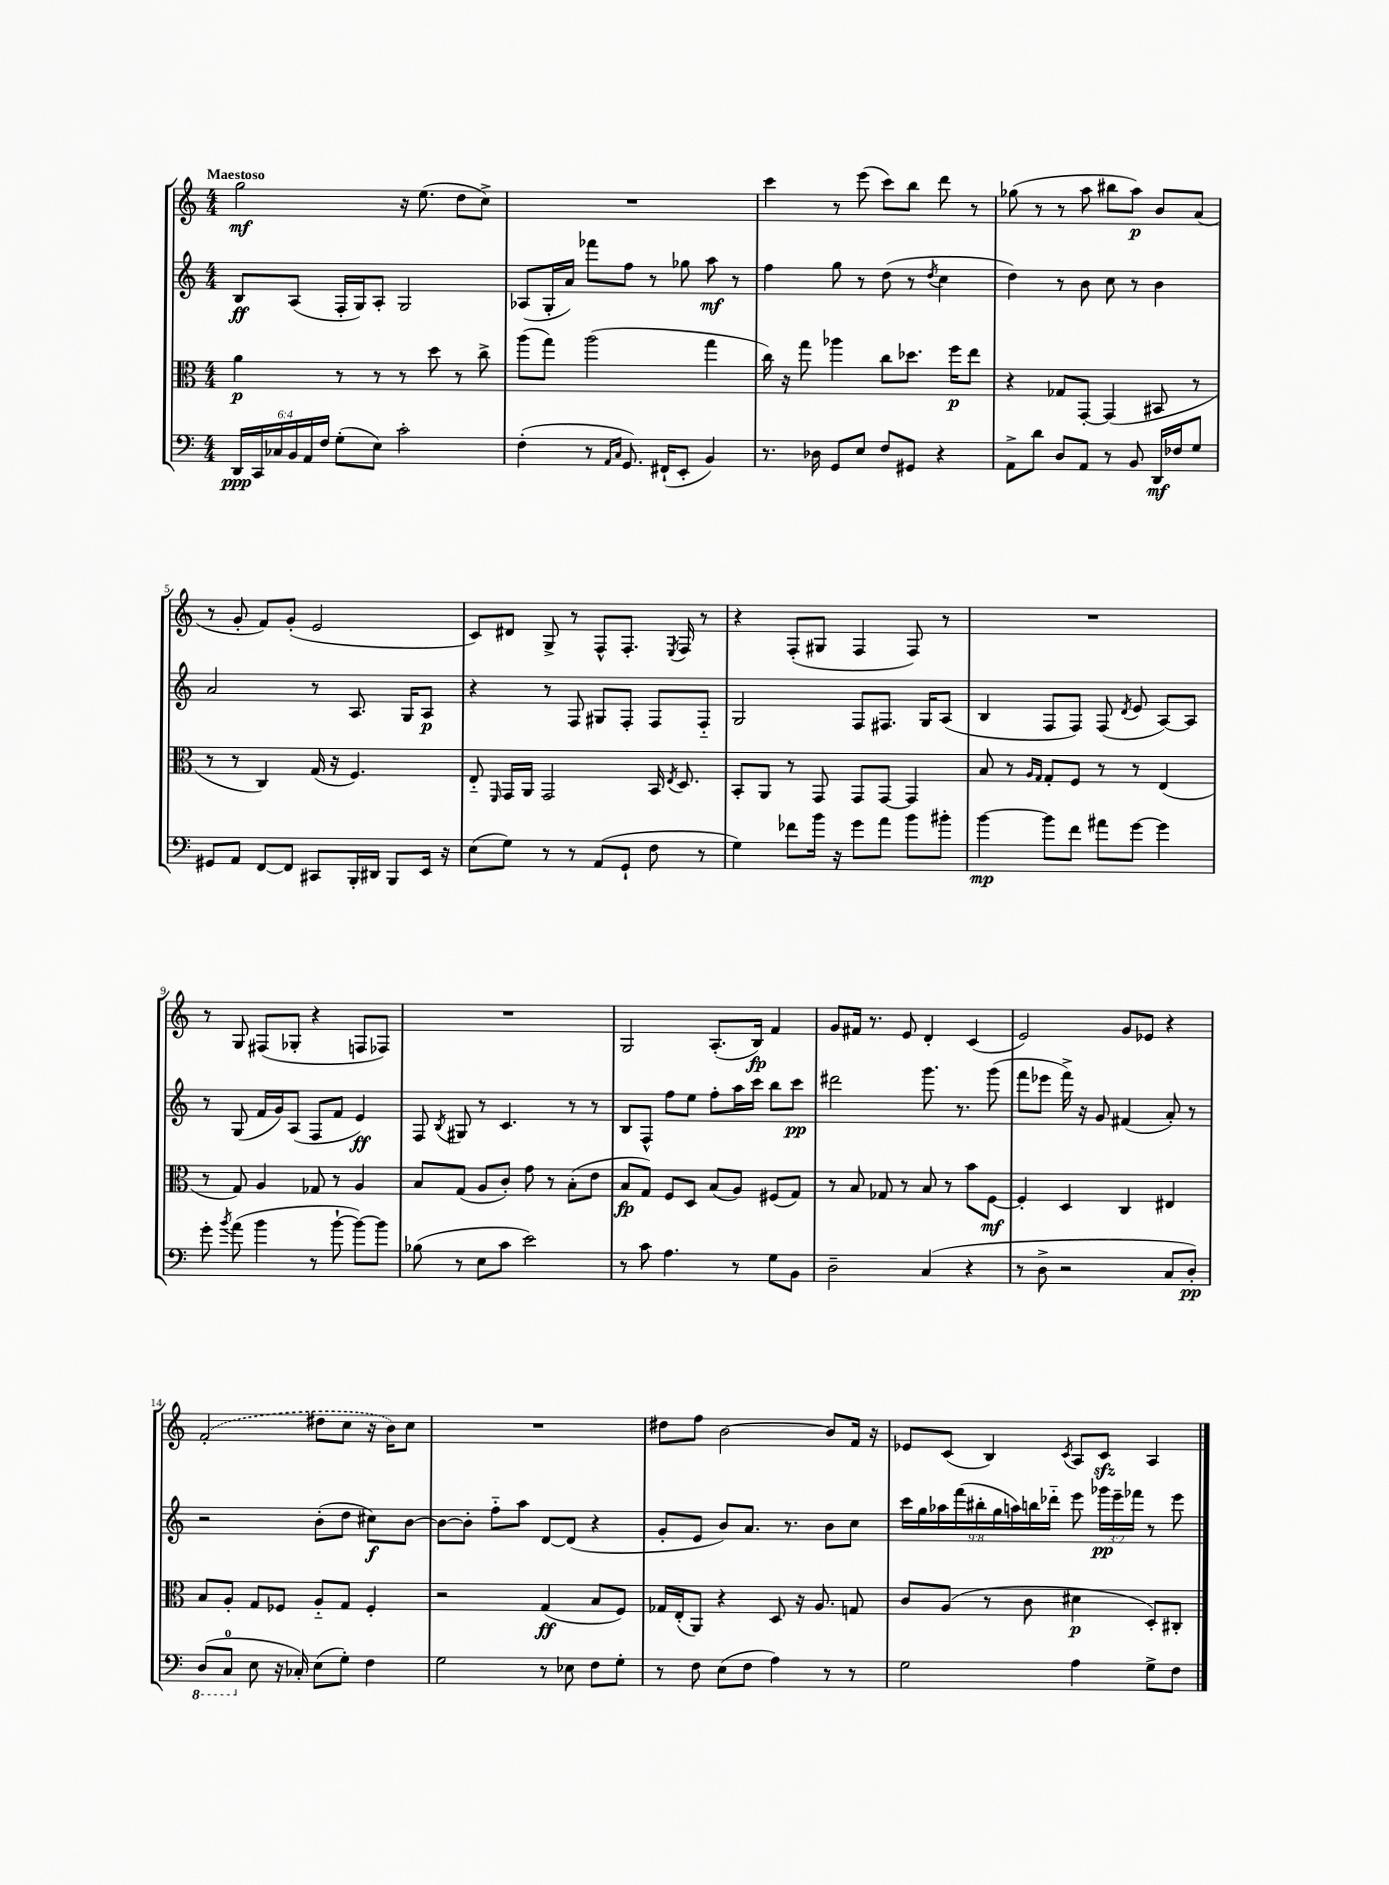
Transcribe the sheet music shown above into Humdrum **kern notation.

**kern	**dynam	**kern	**dynam	**kern	**dynam	**kern	**dynam
*part4	*part4	*part3	*part3	*part2	*part2	*part1	*part1
*staff4	*staff4	*staff3	*staff3	*staff2	*staff2	*staff1	*staff1
*clefF4	*	*clefC3	*	*clefG2	*	*clefG2	*
*k[]	*	*k[]	*	*k[]	*	*k[]	*
*M4/4	*	*M4/4	*	*M4/4	*	*M4/4	*
=1	=1	=1	=1	=1	=1	=1	=1
!	!	!	!	!	!	!LO:TX:a:B:t=Maestoso	!
24DD/LL	ppp	4a\	p	8B/L	ff	2gg\	mf
24CC/	.	.	.	.	.	.	.
24C-X/	.	.	.	.	.	.	.
24BB/	.	.	.	(8A/J	.	.	.
24AA/	.	.	.	.	.	.	.
24F/JJ	.	.	.	.	.	.	.
(8G'\L	.	8r	.	16F'/LL	.	.	.
.	.	.	.	16G/J)	.	.	.
8E\J)	.	8r	.	8A'/J	.	.	.
2c'\	.	8r	.	2G/	.	16r	.
.	.	.	.	.	.	(8.ee\	.
.	.	8dd\	.	.	.	.	.
.	.	8r	.	.	.	8dd\L	.
.	.	8cc^\	.	.	.	8cc^\J)	.
=2	=2	=2	=2	=2	=2	=2	=2
(4F'\	.	(8aa\L	.	(8A-X/L	.	1r	.
.	.	8gg\J)	.	16G'/L	.	.	.
.	.	.	.	16a/JJ)	.	.	.
8r	.	(2aa\	.	8fff-X\L	.	.	.
16qqAA/LL	.	.	.	.	.	.	.
16qqC/JJ	.	.	.	.	.	.	.
8.GG/)	.	.	.	8ff\J	.	.	.
.	.	.	.	8r	.	.	.
(16FF#X`/KL	.	.	.	.	.	.	.
8EE'/J	.	.	.	8gg-X\	.	.	.
4BB/)	.	4gg\	.	8aa\	mf	.	.
.	.	.	.	8r	.	.	.
=3	=3	=3	=3	=3	=3	=3	=3
8.r	.	16cc\)	.	4ff\	.	4ccc\	.
.	.	16r	.	.	.	.	.
.	.	8gg\	.	.	.	.	.
16D-X\	.	.	.	.	.	.	.
8GG/L	.	4aa-X\	.	8gg\	.	8r	.
8E/J	.	.	.	8r	.	(8eee\	.
8F/L	.	8cc\L	.	(8dd\	.	8ccc\L)	.
8GG#X/J	.	8.dd-X\J	.	8r	.	8bb\J	.
.	.	.	.	8qdd/	.	.	.
4r	.	.	.	4cc\	.	8ddd\	.
.	.	16ff\KL	p	.	.	.	.
.	.	8ee\J	.	.	.	8r	.
=4	=4	=4	=4	=4	=4	=4	=4
8AA^\L	.	4r	.	4dd\)	.	(8gg-X\	.
8d\J	.	.	.	.	.	8r	.
8D/L	.	8G-X/L	.	8r	.	8r	.
8AA/J	.	[8GG'/J	.	8b\	.	8aa\	.
8r	.	(4GG/]	.	8cc\	.	8bb#X\L	.
8BB/	.	.	.	8r	.	8aa\J)	p
16DD/LL	mf	8BB#X/	.	4b\	.	8b/L	.
16F-X/J	.	.	.	.	.	.	.
8G/J	.	8r	.	.	.	(8a/J	.
!!LO:LB:g=z
=5	=5	=5	=5	=5	=5	=5	=5
8GG#X/L	.	8r	.	2a/	.	8r	.
8AA/J	.	8r	.	.	.	8g'/	.
[8FF/L	.	4C/)	.	.	.	8f/L)	.
8FF/J]	.	.	.	.	.	(8g'/J	.
8CC#X/L	.	(16G/	.	8r	.	2e/	.
.	.	16r	.	.	.	.	.
16BBB'/L	.	4.F/)	.	8.A/	.	.	.
16DD#X/JJ	.	.	.	.	.	.	.
8BBB/L	.	.	.	.	.	.	.
.	.	.	.	16G/KL	.	.	.
16EE/Jk	.	.	.	8A/J	p	.	.
16r	.	.	.	.	.	.	.
=6	=6	=6	=6	=6	=6	=6	=6
(8E\L	.	8E/	.	4r	.	8c/L)	.
.	.	16qqFF/	.	.	.	.	.
8G\J)	.	16GG/LL	.	.	.	8d#X/J	.
.	.	16AA/JJ	.	.	.	.	.
8r	.	2GG/	.	8r	.	8G^/	.
8r	.	.	.	8F/	.	8r	.
(8AA/L	.	.	.	8G#X/L	.	8F^^/L	.
8GG`/J	.	.	.	8F'/J	.	8.F'/J	.
8F\	.	16BB/	.	8F/L	.	.	.
.	.	8qE/	.	.	.	8qE/	.
.	.	8.D/	.	.	.	16F/	.
8r	.	.	.	8F/J	.	8r	.
=7	=7	=7	=7	=7	=7	=7	=7
4G\)	.	8BB'/L	.	2G/	.	4r	.
.	.	8AA/J	.	.	.	.	.
8f-X\L	.	8r	.	.	.	(8F'/L	.
16b\Jk	.	8GG/	.	.	.	8G#X/J	.
16r	.	.	.	.	.	.	.
8g\L	.	8GG/L	.	8F/L	.	4F/	.
8a\J	.	[8GG/J	.	8.F#X/J	.	.	.
8b\L	.	4GG/]	.	.	.	8F/)	.
.	.	.	.	16G/KL	.	.	.
8b#X'\J	.	.	.	(8A/J	.	8r	.
=8	=8	=8	=8	=8	=8	=8	=8
[4b\	mp	8B/	.	4B/	.	1r	.
.	.	8r	.	.	.	.	.
.	.	16qqA/LL	.	.	.	.	.
.	.	16qqG/JJ	.	.	.	.	.
8b\L]	.	8G'/L	.	8F/L	.	.	.
8f\J	.	8F/J	.	8F/J)	.	.	.
8a#X\L	.	8r	.	(8F/	.	.	.
.	.	.	.	8qd/	.	.	.
[8g\J	.	8r	.	8e/	.	.	.
4g\]	.	(4E/	.	[8A/L)	.	.	.
.	.	.	.	8A/J]	.	.	.
!!LO:LB:g=z
=9	=9	=9	=9	=9	=9	=9	=9
8g'\	.	8r	.	8r	.	8r	.
8qb/	.	.	.	.	.	.	.
(8a\	.	8G/)	.	(8G/	.	8G/	.
4b\	.	4A/	.	16f/LL	.	(8F#X/L	.
.	.	.	.	16g/J)	.	.	.
.	.	.	.	(8A/J	.	8G-X'/J	.
8r	.	8G-X/	.	8F/L	.	4r	.
[8b`\	.	8r	.	8f/J	.	.	.
8b\L_)	.	4A/	.	4e/)	ff	8Fn/L	.
8b\J]	.	.	.	.	.	8F-X/J)	.
=10	=10	=10	=10	=10	=10	=10	=10
(8B-X\	.	8B/L	.	8F/	.	1r	.
.	.	.	.	8qB/	.	.	.
8r	.	(8G/J	.	8G#X/	.	.	.
8E\L	.	8A/L	.	8r	.	.	.
8c\J	.	8c'/J)	.	4.c/	.	.	.
2e\)	.	8g\	.	.	.	.	.
.	.	8r	.	.	.	.	.
.	.	(8B'\L	.	8r	.	.	.
.	.	8e\J	.	8r	.	.	.
=11	=11	=11	=11	=11	=11	=11	=11
8r	.	8B/L	fp	8B/L	.	2G/	.
8c\	.	8G/J)	.	8F^^/J	.	.	.
4.A\	.	8F/L	.	8ff\L	.	.	.
.	.	8D/J	.	8ee\J	.	.	.
.	.	(8B/L	.	8ff'\L	.	(8.A'/L	.
8r	.	8A/J)	.	16aa\L	.	.	.
.	.	.	.	16ccc\JJ	.	16B/Jk)	fp
8G\L	.	(8F#X/L	.	8bb\L	.	4f/	.
8BB\J	.	8G/J)	.	8ccc\J	pp	.	.
=12	=12	=12	=12	=12	=12	=12	=12
2D~\	.	8r	.	2ddd#X\	.	8g/L	.
.	.	8B/	.	.	.	16f#X/Jk	.
.	.	.	.	.	.	8.r	.
.	.	8G-X/	.	.	.	.	.
.	.	8r	.	.	.	8e/	.
(4C/	.	8B/	.	8.ggg\	.	4d'/	.
.	.	8r	.	.	.	.	.
.	.	.	.	8.r	.	.	.
4r	.	8b\L	.	.	.	(4c/	.
.	.	[8F\J	mf	(8ggg\	.	.	.
=13	=13	=13	=13	=13	=13	=13	=13
8r	.	4F'/]	.	8fff\L	.	2e/)	.
8D^\	.	.	.	8eee-X\J	.	.	.
2r	.	4D/	.	16fff^\)	.	.	.
.	.	.	.	16r	.	.	.
.	.	.	.	8g/	.	.	.
.	.	4C/	.	(4f#X/	.	8g/L	.
.	.	.	.	.	.	8e-X/J	.
8C/L	.	4E#X/	.	8a'/)	.	4r	.
8D'/J)	pp	.	.	8r	.	.	.
!!LO:LB:g=z
=14	=14	=14	=14	=14	=14	=14	=14
*8ba	*	*	*	*	*	*	*
(8DD/L	.	8B/L	.	2r	.	(2f'/	.
8CC/J	.	8A'/J	.	.	.	.	.
*X8ba	*	*	*	*	*	*	*
8E\	.	8G/L	.	.	.	.	.
16r	.	8F-X/J	.	.	.	.	.
16C-X'/)	.	.	.	.	.	.	.
(8E\L	.	8A/L	.	(8b'\L	.	8dd#X\L	.
8G'\J)	.	8G/J	.	8dd\J	.	8cc\J	.
4F\	.	4F-'/	.	8cc#X\L)	f	16r	.
.	.	.	.	.	.	16b\KL)	.
.	.	.	.	[8b\J	.	8cc\J	.
=15	=15	=15	=15	=15	=15	=15	=15
2G\	.	2r	.	8b\L_	.	1r	.
.	.	.	.	8b'\J]	.	.	.
.	.	.	.	8ff\L	.	.	.
.	.	.	.	8aa\J	.	.	.
8r	.	(4G/	ff	[8d/L	.	.	.
8E-X\	.	.	.	(8d/J]	.	.	.
8F\L	.	8B/L	.	4r	.	.	.
8G'\J	.	8F/J)	.	.	.	.	.
=16	=16	=16	=16	=16	=16	=16	=16
8r	.	16G-X/LL	.	8g'/L	.	8dd#X\L	.
.	.	(16E'/J	.	.	.	.	.
8F\	.	8AA/J)	.	8e/J	.	8ff\J	.
(8E\L	.	4r	.	8b/L)	.	[2b\	.
8F\J	.	.	.	8.a/J	.	.	.
4A\)	.	8D/	.	.	.	.	.
.	.	.	.	8.r	.	.	.
.	.	16r	.	.	.	.	.
.	.	8.A/	.	.	.	.	.
8r	.	.	.	8b\L	.	8b/L]	.
8r	.	8Gn/	.	8cc\J	.	16f/Jk	.
.	.	.	.	.	.	16r	.
=17	=17	=17	=17	=17	=17	=17	=17
2G\	.	8c/L	.	18ccc\LL	.	8e-X/L	.
.	.	.	.	18gg\	.	.	.
.	.	.	.	18aa-X\	.	.	.
.	.	(8A/J	.	.	.	(8c/J	.
.	.	.	.	(18fff\	.	.	.
.	.	.	.	18bb#X'\	.	.	.
.	.	8r	.	.	.	4B/)	.
.	.	.	.	18gg\	.	.	.
.	.	.	.	18aan\)	.	.	.
.	.	8c\	.	.	.	.	.
.	.	.	.	18bbn\	.	.	.
.	.	.	.	18ddd-X\JJ	.	.	.
.	.	.	.	.	.	8qc/	.
4A\	.	4d#X\	p	8eee\	.	8A/L	.
.	.	.	.	24ggg-X\LL	pp	8czz/J	.
.	.	.	.	24eee~\	.	.	.
.	.	.	.	24fff-X\JJ	.	.	.
8G^\L	.	8D'/L)	.	8r	.	4A/	.
8F\J	.	8C#X'/J	.	8eee\	.	.	.
==	==	==	==	==	==	==	==
*-	*-	*-	*-	*-	*-	*-	*-
